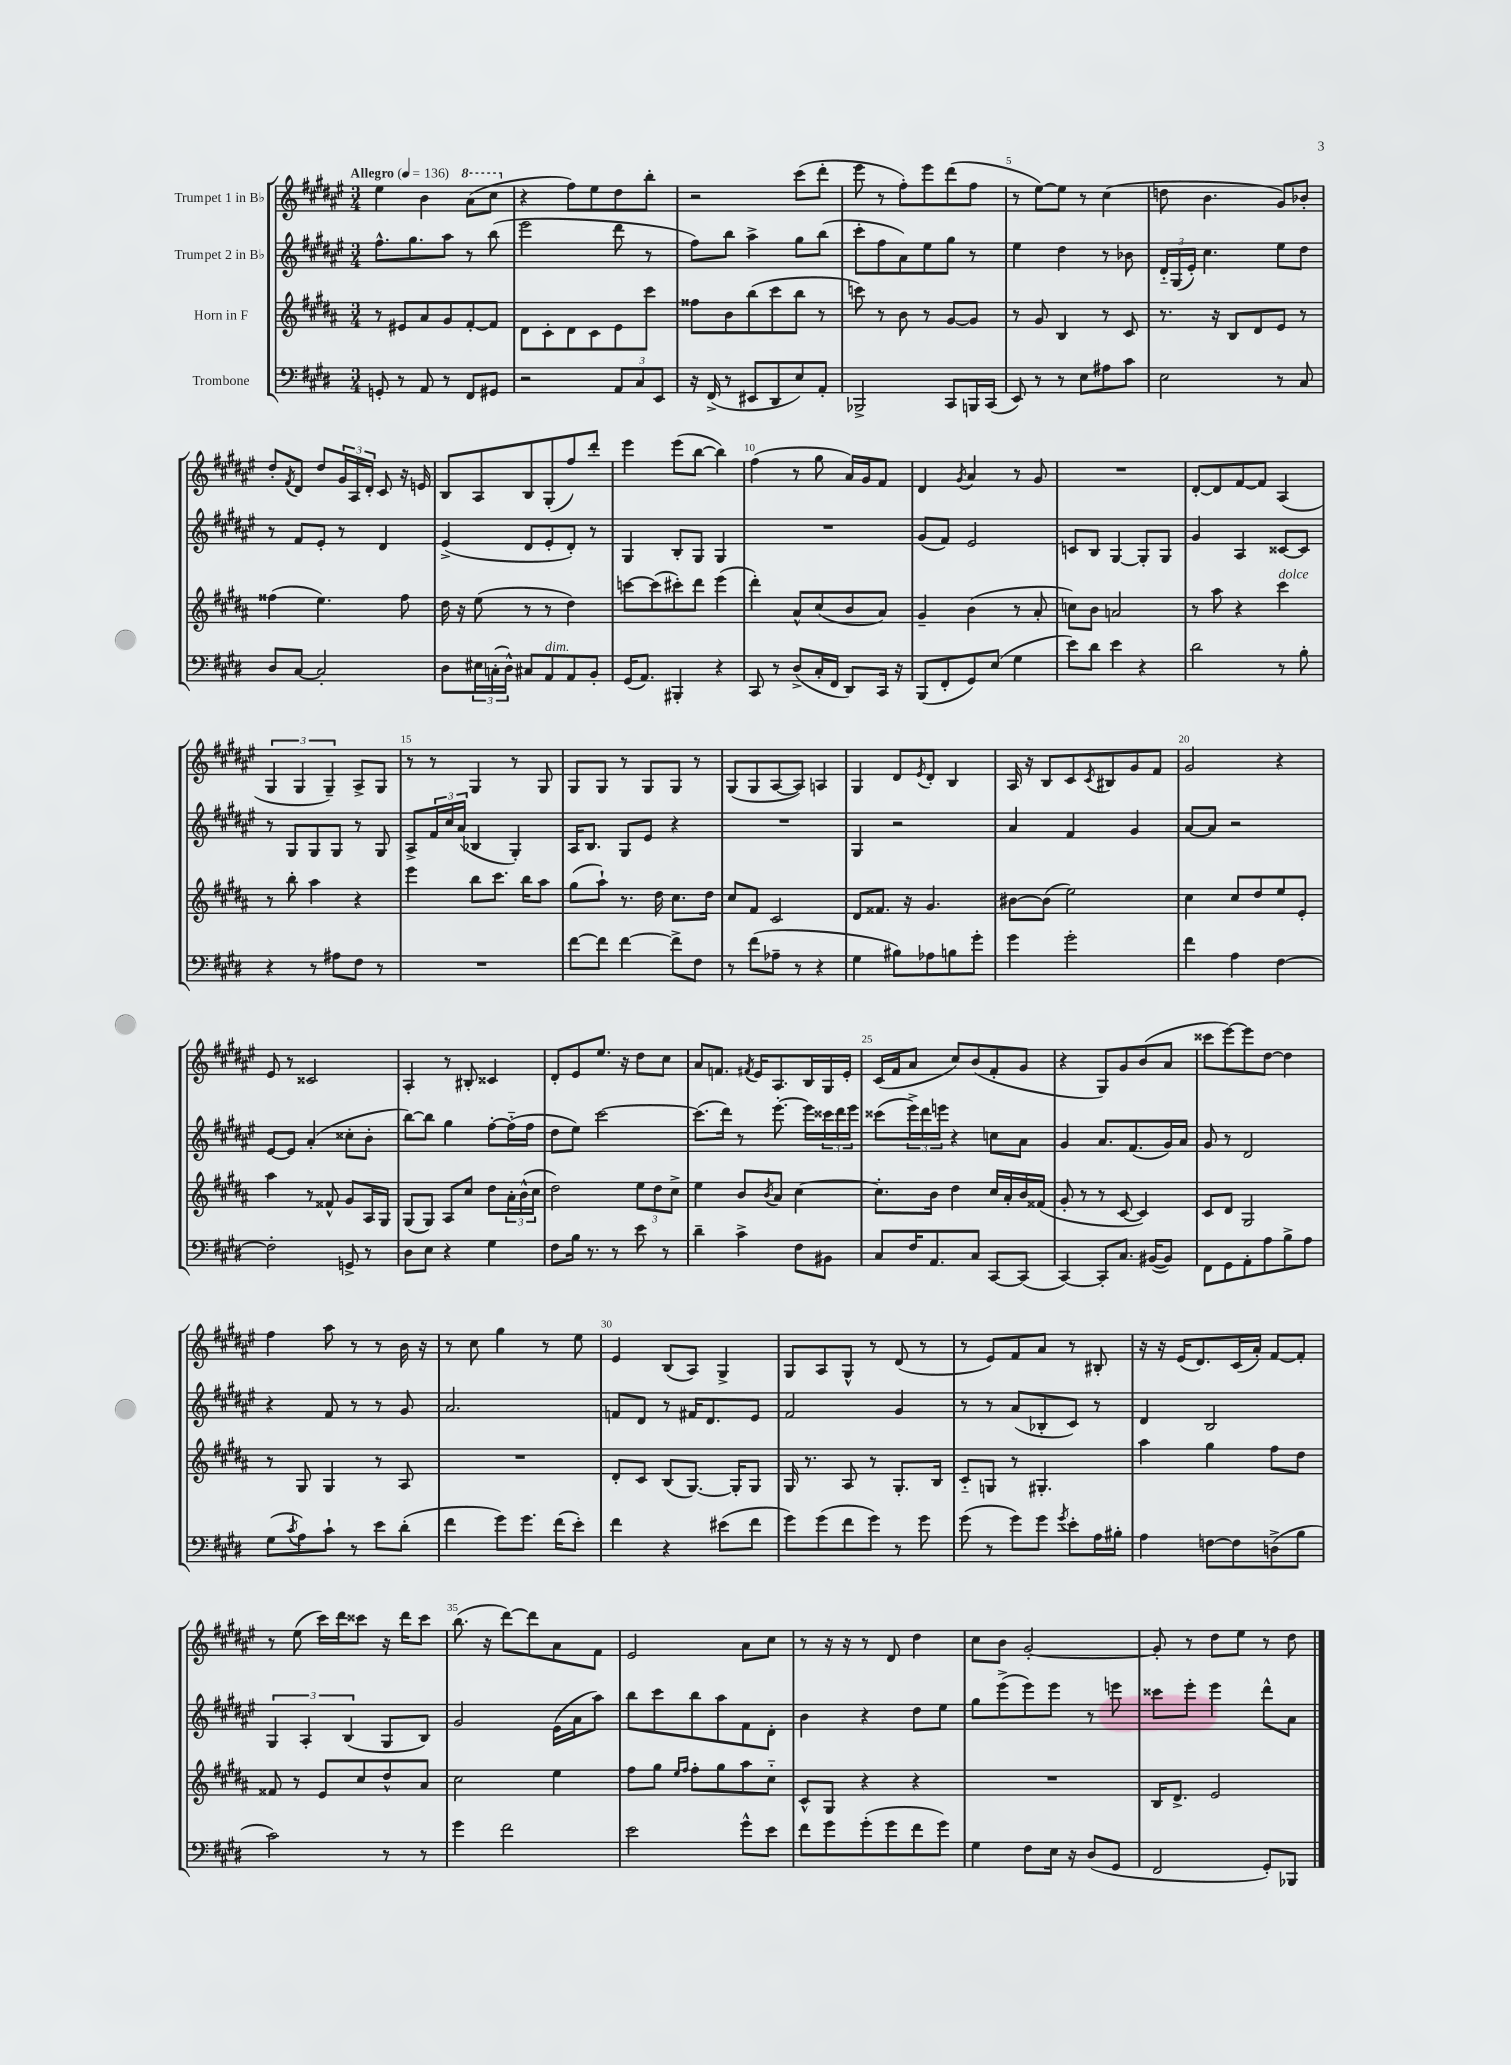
<<
\new StaffGroup <<
\new Staff = "s0" \with { instrumentName = "Trumpet 1 in Bb" } {
    \clef treble \key fis \major \numericTimeSignature \time 3/4 \tempo "Allegro" 4 = 136
    eis''4 b'4 \ottava #1 ais''8( cis'''8 \ottava #0 |
    r4 fis''8) eis''8 dis''8 b''8-. |
    r2 cis'''8( dis'''8-. |
    eis'''8 r8 fis''8-.) eis'''8 dis'''8( fis''8 |
    r8 eis''8~) eis''8 r8 cis''4( |
    d''8 b'4. gis'8) bes'8-. |
    dis''8-. \acciaccatura { fis'8 } dis'8 dis''8 \tuplet 3/2 { gis'16 ais16 dis'16-. } cis'8 r16 e'16 |
    b8 ais8 b8 gis8-.( fis''8) dis'''8-. |
    eis'''4 eis'''8( b''8~ b''4) |
    fis''4( r8 gis''8 ais'16) gis'16 fis'8 |
    dis'4 \acciaccatura { gis'8 } ais'4 r8 gis'8 |
    R2. |
    dis'8~-. dis'8 fis'8~ fis'8 ais4( |
    \tuplet 3/2 { gis4 gis4 gis4--) } ais8-> gis8 |
    r8 r8 gis4 r8 gis8 |
    gis8 gis8 r8 gis8 gis8 r8 |
    gis8( gis8 ais8~ ais8) a4 |
    gis4 dis'8 \acciaccatura { eis'8 } dis'8-. b4 |
    ais16 r16 b8 cis'8 \acciaccatura { cis'8 } bis8 gis'8 fis'8 |
    gis'2 r4 |
    eis'8 r8 cisis'2 |
    ais4-. r8 bis8-. cisis'4 |
    dis'8-. eis'8 eis''8. r16 dis''8 cis''8 |
    ais'8 f'8. \acciaccatura { fis'8 } eis'16 ais8. b16 gis16 eis'16-. |
    cis'16( fis'16 ais'8 cis''8) b'8( fis'8-. gis'8 |
    r4 gis8) gis'8 b'8( ais'8 |
    cisis'''8 eis'''8~) eis'''8 dis''8~ dis''4 |
    fis''4 ais''8 r8 r8 b'16 r16 |
    r8 cis''8 gis''4 r8 eis''8 |
    eis'4 b8( ais8) gis4-> |
    gis8 ais8 gis8-^ r8 dis'8( r8 |
    r8 eis'8) fis'8 ais'8 r8 bis8-. |
    r16 r16 eis'16( dis'8.) cis'16( ais'16-.) fis'8~ fis'8-. |
    r8 eis''8( cis'''16) dis'''16 cisis'''8 r16 dis'''16 cisis'''8 |
    b''8.( r16 dis'''8~) dis'''8 ais'8 fis'8 |
    eis'2 ais'8 cis''8 |
    r8 r16 r16 r8 dis'8 dis''4 |
    cis''8 b'8 gis'2~-. |
    gis'8-. r8 dis''8 eis''8 r8 dis''8 \bar "|." |
}
\new Staff = "s1" \with { instrumentName = "Trumpet 2 in Bb" } {
    \clef treble \key fis \major \numericTimeSignature \time 3/4
    fis''8.-^ gis''8. ais''8 r8 b''8( |
    eis'''2 dis'''8 r8 |
    fis''8) b''8 ais''4-> gis''8 b''8( |
    cis'''8-. fis''8 ais'8) eis''8 gis''8 r8 |
    eis''4 dis''4 r8 bes'8 |
    \tuplet 3/2 { dis'16-_ gis16( eis'16-.) } cis''4. eis''8 dis''8 |
    r8 fis'8 eis'8-. r8 dis'4 |
    eis'4->( dis'8 eis'8-. dis'8-.) r8 |
    gis4 b8-. gis8 gis4 |
    R2. |
    gis'8( fis'8) eis'2 |
    c'8 b8 gis4~ gis8-. gis8 |
    gis'4 ais4 cisis'8~ cisis'8 |
    r8 gis8 gis8 gis8 r8 gis8 |
    ais8-> \tuplet 3/2 { fis'16 cis''16 ais'16( } bes4 gis4-.) |
    ais16 b8. gis8 eis'8 r4 |
    R2. |
    gis4 r2 |
    ais'4 fis'4 gis'4 |
    ais'8~ ais'8 r2 |
    eis'8~ eis'8 ais'4-.( cisis''8-. b'8-. |
    b''8~) b''8 gis''4 fis''8~-. fis''16-_( fis''16 |
    dis''8 eis''8) cis'''2~ |
    cis'''8.( dis'''16) r8 eis'''8.~-. eis'''16 \tuplet 3/2 { cisis'''16 dis'''16 eis'''16 } |
    cisis'''8( \tuplet 3/2 { eis'''16->) dis'''16 e'''16 } r4 c''8 ais'8 |
    gis'4 ais'8. fis'8.( gis'16) ais'16 |
    gis'8 r8 dis'2 |
    r4 fis'8 r8 r8 gis'8 |
    ais'2. |
    f'8 dis'8 r8 fis'16 dis'8. eis'8 |
    fis'2 gis'4 |
    r8 r8 ais'8( bes8-. cis'8) r8 |
    dis'4 b2 |
    \tuplet 3/2 { gis4 ais4-. b4( } gis8 b8) |
    gis'2 eis'16( ais'16 ais''8) |
    b''8 cis'''8 b''8 ais''8 fis'8 dis'8-. |
    b'4 r4 dis''8 eis''8 |
    gis''8 eis'''8->( eis'''8) eis'''8 r8 e'''8 |
    cisis'''8 eis'''8-. eis'''4 dis'''8-^ ais'8 \bar "|." |
}
\new Staff = "s2" \with { instrumentName = "Horn in F" } {
    \clef treble \key b \major \numericTimeSignature \time 3/4
    r8 eis'8 ais'8 gis'8 fis'8~-. fis'8 |
    dis'8 cis'8-. dis'8 cis'8 e'8 cis'''8 |
    fisis''8 b'8 b''8( cis'''8 b''8 r8 |
    c'''8) r8 b'8 r8 gis'8~ gis'8 |
    r8 gis'8 b4 r8 cis'8 |
    r8. r16 b8 dis'8 e'8 r8 |
    fisis''4( e''4.) fisis''8 |
    dis''16 r16 e''8( r8 r8 dis''4) |
    c'''8~ c'''8( cis'''8-.) dis'''8 e'''4( |
    dis'''4-.) ais'8-^ cis''8( b'8 ais'8) |
    gis'4-- b'4( r8 ais'8-. |
    c''8) b'8 a'2 |
    r8 ais''8 r4 cis'''4^\markup { \italic "dolce" } |
    r8 b''8-. ais''4 r4 |
    e'''4 b''8 cis'''8. b''16 ais''8 |
    gis''8( ais''8-!) r8. dis''16 cis''8. dis''16 |
    cis''8 fis'8 cis'2 |
    dis'8 fisis'8. r16 gis'4. |
    bis'8~ bis'8( e''2) |
    cis''4 cis''8 dis''8 e''8 e'8-. |
    ais''4 r8 fisis'8-^ gis'8 ais16 gis16 |
    gis8( gis8) ais8 cis''8 dis''8 \tuplet 3/2 { ais'16-. b'16-^( cis''16 } |
    dis''2) \tuplet 3/2 { e''8 dis''8 cis''8-> } |
    e''4 b'8 \acciaccatura { b'8 } ais'8 cis''4~ |
    cis''8.-. b'16 dis''4 cis''16 ais'16-. b'16 fisis'16( |
    gis'8-. r8 r8 cis'8~ cis'4) |
    cis'8 dis'8 gis2 |
    r8 gis8 gis4 r8 ais8 |
    R2. |
    dis'8-. cis'8 b8( gis8.~) gis16-. gis8 |
    gis16 r8. ais8 r8 gis8.-. b16 |
    cis'8-_ g8 r8 gis4.-. |
    ais''4 gis''4 fis''8 dis''8 |
    fisis'8 r8 e'8 cis''8 dis''8-^ ais'8 |
    cis''2 e''4 |
    fis''8 gis''8 \grace { e''16 fis''16 } fis''8-. gis''8 ais''8 cis''8-_ |
    cis'8-^ gis8 r4 r4 |
    R2. |
    b16 dis'8.-> e'2 \bar "|." |
}
\new Staff = "s3" \with { instrumentName = "Trombone" } {
    \clef bass \key e \major \numericTimeSignature \time 3/4
    g,8-. r8 a,8 r8 fis,8 gis,8 |
    r2 \tuplet 3/2 { a,8 cis8 e,8 } |
    r16 fis,16->( r8 eis,8 dis,8 e8) a,8-. |
    bes,,2-> cis,8 b,,16 cis,16( |
    e,8) r8 r8 e8 ais8 cis'8 |
    e2 r8 cis8 |
    dis8 cis8~ cis2-. |
    dis8 \tuplet 3/2 { eis16 c16-.( dis16-^) } cis8 a,8^\markup { \italic "dim." } a,8 b,8-. |
    gis,16( a,8.) bis,,4-. r4 |
    cis,8 r8 dis8->( cis16-. fis,16 dis,8) cis,16 r16 |
    b,,8( fis,8-. gis,8) e8( gis4 |
    e'8) dis'8 e'4 r4 |
    dis'2 r8 b8-. |
    r4 r8 ais8 fis8 r8 |
    R2. |
    fis'8~ fis'8 fis'4~ fis'8-> fis8 |
    r8 fis'8( aes8-- r8 r4 |
    gis4 bis8) aes8 b8 gis'8-. |
    gis'4 gis'2-. |
    fis'4 a4 fis4~ |
    fis2-. g,8-> r8 |
    dis8 e8 r4 gis4 |
    fis8 b16 r8. r8 e'8 r8 |
    dis'4-- cis'4-> fis8 bis,8 |
    cis8 fis16 a,8. cis8 cis,8~ cis,8( |
    cis,4~) cis,8-. cis8. bis,16~( bis,8) |
    fis,8 gis,8 a,8-. a8 b8-> a8 |
    gis8( \acciaccatura { cis'8 } a8) cis'8-! r8 e'8 dis'8-.( |
    fis'4 gis'8) gis'8. fis'16( e'8-.) |
    fis'4 r4 eis'8( fis'8 |
    gis'8) gis'8( fis'8 gis'8) r8 gis'8 |
    gis'8( r8 gis'8) gis'8 \acciaccatura { gis'8 } e'8-. a16 bis16-. |
    a4 f8~ f8 d8->( b8 |
    cis'2) r8 r8 |
    gis'4 fis'2 |
    e'2 gis'8-^ e'8 |
    fis'8 gis'8 gis'8-.( gis'8 fis'8 gis'8) |
    gis4 fis8 e16 r16 dis8( gis,8 |
    fis,2 gis,8-.) bes,,8 \bar "|." |
}
>>
>>
\layout { \context { \Score \override BarNumber.break-visibility = ##(#f #t #t) barNumberVisibility = #(every-nth-bar-number-visible 5) } }
